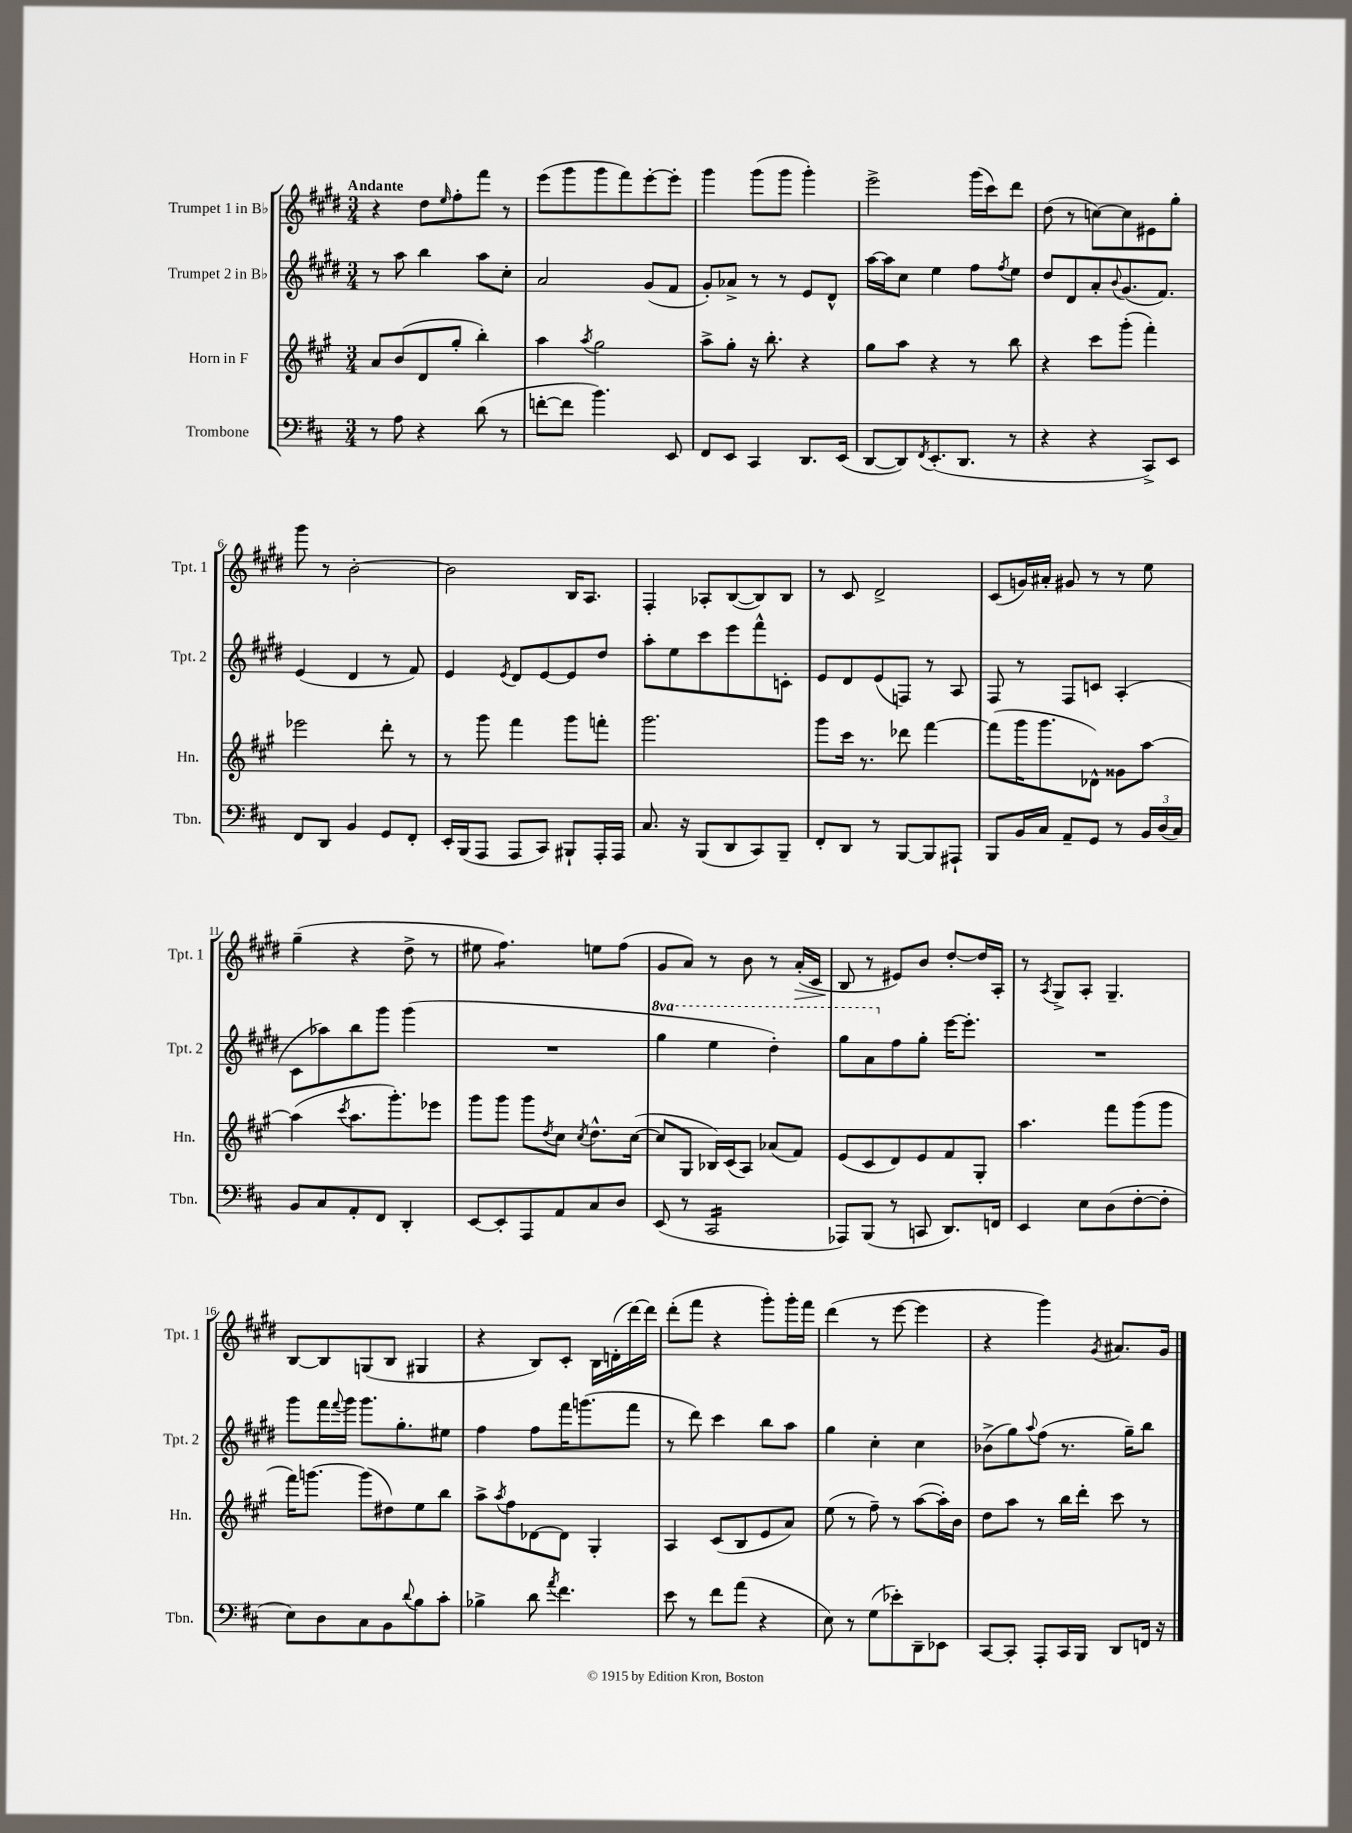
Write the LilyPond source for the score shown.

<<
\new StaffGroup <<
\new Staff = "s0" \with { instrumentName = "Trumpet 1 in Bb" shortInstrumentName = "Tpt. 1" } {
    \clef treble \key e \major \numericTimeSignature \time 3/4 \tempo "Andante"
    r4 dis''8 \grace { e''16 } fis''8-. fis'''8 r8 |
    e'''8( gis'''8 gis'''8 fis'''8) e'''8~-. e'''8-. |
    gis'''4 gis'''8( gis'''8 gis'''4-.) |
    e'''2-> gis'''16( cis'''16) dis'''8 |
    dis''8( r8 c''8~) c''8 eis'8 gis''8-. |
    gis'''8 r8 b'2~-. |
    b'2 b16 a8. |
    fis4-. aes8-. b8~( b8) b8 |
    r8 cis'8 dis'2-> |
    cis'8( g'16) ais'16-. gis'8 r8 r8 e''8 |
    gis''4--( r4 dis''8-> r8 |
    eis''8 fis''4.:8) e''8 fis''8( |
    gis'8 a'8) r8 b'8 r8 a'16-.\>( cis'16 |
    b8\! r8 eis'8) b'8 dis''8~-. dis''16 a16-. |
    r8 \acciaccatura { a8 } gis8-> a8-. gis4.-- |
    b8~ b8 g8( b8 gis4 |
    r4 b8) cis'8-. b16 d'16-.( dis'''16~) dis'''16 |
    dis'''8-.( fis'''8 r4 gis'''8-.) gis'''16-. fis'''16 |
    dis'''4( r8 e'''8~ e'''4 |
    r4 gis'''4) \acciaccatura { gis'8 } ais'8. gis'16 \bar "|." |
}
\new Staff = "s1" \with { instrumentName = "Trumpet 2 in Bb" shortInstrumentName = "Tpt. 2" } {
    \clef treble \key e \major \numericTimeSignature \time 3/4 \set Staff.ottavationMarkups = #ottavation-simple-ordinals
    r8 a''8 b''4 a''8 cis''8-. |
    a'2 gis'8( fis'8 |
    gis'8-.) aes'8-> r8 r8 e'8 dis'8-^ |
    a''16~ a''16 cis''8 e''4 fis''8 \acciaccatura { fis''8 } e''8 |
    dis''8 dis'8 a'8-. \appoggiatura { b'8 } gis'8.( fis'8.) |
    e'4( dis'4 r8 fis'8) |
    e'4 \acciaccatura { e'8 } dis'8 e'8~ e'8 dis''8 |
    a''8-. e''8 cis'''8 e'''8 fis'''8-^ c'8-. |
    e'8 dis'8 e'8( f8) r8 a8 |
    fis8 r8 fis8 c'8 a4-.( |
    cis'8 aes''8) b''8 gis'''8 gis'''4( |
    R2. |
    \ottava #1 gis'''4 e'''4 dis'''4-.) |
    gis'''8 a''8 \ottava #0 fis''8 gis''8-. e'''16~ e'''8.-. |
    R2. |
    gis'''8 fis'''16 \appoggiatura { fis'''8 } gis'''16 gis'''8. gis''8.-. eis''8 |
    fis''4 fis''8 fis'''16 g'''8.( fis'''8 |
    r8 dis'''8) cis'''4 b''8 a''8 |
    gis''4 cis''4-. cis''4 |
    bes'8->( gis''8) \appoggiatura { a''8 } fis''8( r8. gis''16--) b''8 \bar "|." |
}
\new Staff = "s2" \with { instrumentName = "Horn in F" shortInstrumentName = "Hn." } {
    \clef treble \key a \major \numericTimeSignature \time 3/4
    a'8 b'8( d'8 gis''8-. b''4-.) |
    a''4 \acciaccatura { a''8 } gis''2 |
    a''8-> gis''8-. r16 b''8.-. r4 |
    gis''8 a''8 r4 r8 b''8 |
    r4 cis'''8 gis'''8-.( fis'''4-.) |
    ees'''2 d'''8-. r8 |
    r8 gis'''8 fis'''4 gis'''8 f'''8-. |
    gis'''2. |
    gis'''8 cis'''16 r8. des'''8 fis'''4~ |
    fis'''8( gis'''16 gis'''8. des'8-^) gisis'8 a''8~ |
    a''4( \acciaccatura { cis'''8 } a''8. gis'''8.-.) ees'''8 |
    gis'''8 gis'''8 gis'''8 \acciaccatura { d''8 } cis''8 \acciaccatura { cis''8 } d''8.-^ cis''16~( |
    cis''8 gis8 bes16) cis'16( a8) aes'8( fis'8) |
    e'8( cis'8 d'8) e'8 fis'8 gis8-. |
    a''4. fis'''8 gis'''8( gis'''8 |
    fis'''16) g'''8.~ g'''8( dis''8) e''8 b''8 |
    a''8-> \acciaccatura { a''8 } fis''8 des'8~ des'8 gis4-. |
    a4 cis'8( b8 e'8 a'8) |
    e''8( r8 fis''8--) r8 a''8~( a''16-.) b'16 |
    d''8 a''8 r8 b''16 d'''16-. cis'''8 r8 \bar "|." |
}
\new Staff = "s3" \with { instrumentName = "Trombone" shortInstrumentName = "Tbn." } {
    \clef bass \key d \major \numericTimeSignature \time 3/4
    r8 a8 r4 d'8( r8 |
    f'8~-. f'8 b'4.) e,8 |
    fis,8 e,8 cis,4 d,8. e,16( |
    d,8~ d,8) \acciaccatura { fis,8 } e,8.-.( d,8. r8 |
    r4 r4 cis,8->) e,8 |
    fis,8 d,8 b,4 g,8 fis,8-. |
    e,16-. b,,16( a,,8 a,,8 cis,8) bis,,8-! a,,16-. a,,16 |
    cis8. r16 b,,8( d,8 cis,8) b,,8-- |
    fis,8-. d,8 r8 b,,8~ b,,8 ais,,8-! |
    b,,8 b,16 cis16 a,8-- g,8 r8 \tuplet 3/2 { b,16 d16( cis16) } |
    b,8 cis8 a,8-. fis,8 d,4-. |
    e,8~ e,8-. a,,8 a,8 cis8 d8 |
    e,8( r8 cis,2:16 |
    aes,,8) b,,8( r8 c,8 d,8.) f,16 |
    e,4 e8 d8( fis8~-. fis8-. |
    e8) d8 cis8 b,8 \appoggiatura { d'8 } b8 cis'8-. |
    bes4-> d'8 \acciaccatura { a'8 } fis'4. |
    e'8 r8 fis'8 a'8( r4 |
    e8) r8 g8( ees'8-.) d,8-- ees,8 |
    cis,8~ cis,8-. a,,8-. cis,16 b,,16 d,8 f,16 r16 \bar "|." |
}
>>
>>
